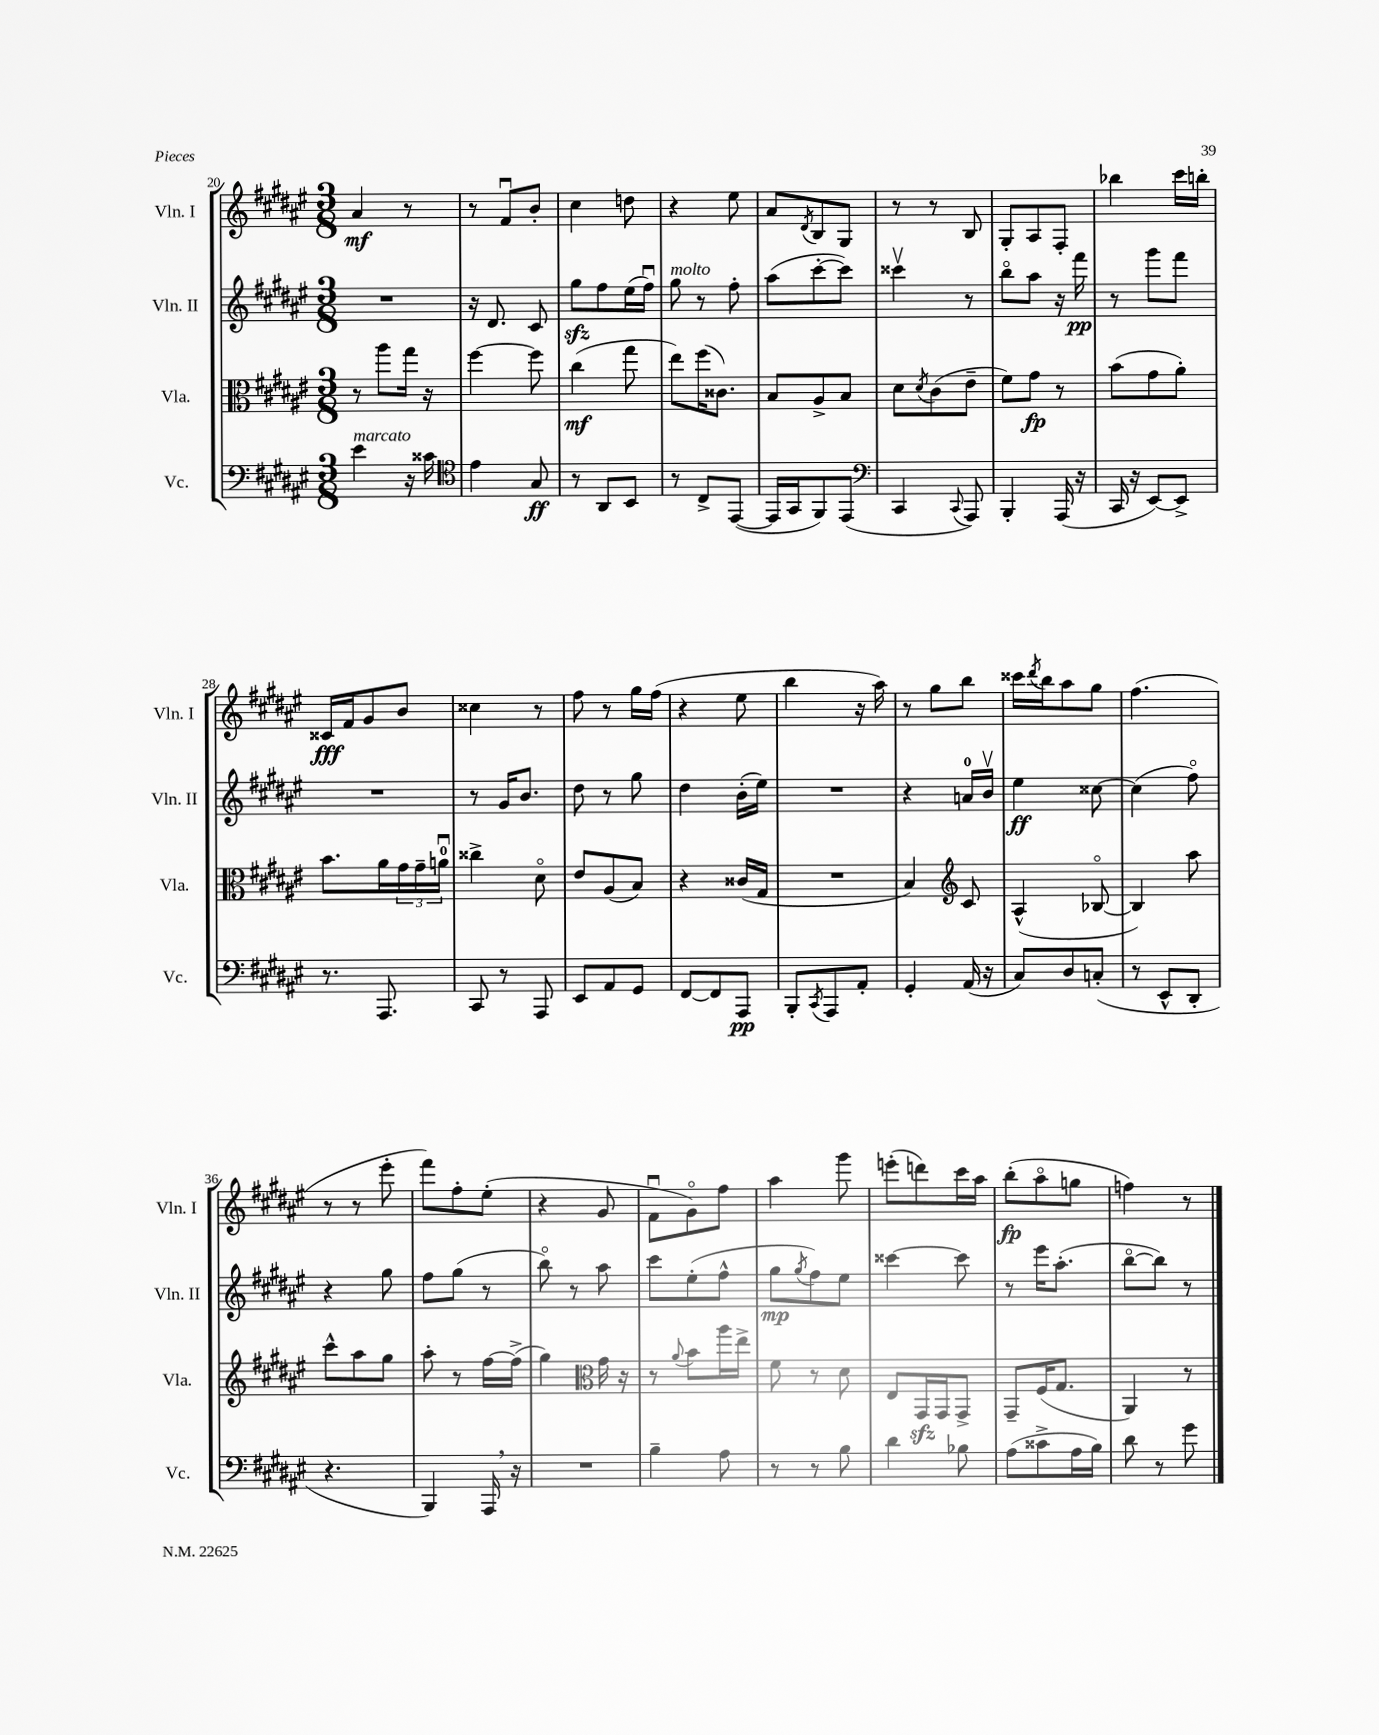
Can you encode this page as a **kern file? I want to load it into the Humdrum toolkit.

**kern	**kern	**kern	**kern
*staff4	*staff3	*staff2	*staff1
*clefF4	*clefC3	*clefG2	*clefG2
*k[f#c#g#d#a#e#]	*k[f#c#g#d#a#e#]	*k[f#c#g#d#a#e#]	*k[f#c#g#d#a#e#]
*M3/8	*M3/8	*M3/8	*M3/8
4e#	8r	4.r	4a#
.	8aa#	.	.
16r	16gg#	.	8r
16c##	16r	.	.
=	=	=	=
*clefC4	*	*	*
4e#	[4ff#	16r	8r
.	.	8.d#	.
.	.	.	8f#u
8G#	8ff#]	8c#	8b'
=	=	=	=
8r	(4cc#	8gg#	4cc#
8AA#	.	8ff#	.
8BB	8gg#	(16ee#	8dd
.	.	16ff#u)	.
=	=	=	=
8r	8ee#)	8gg#	4r
8C#^	(16ff#	8r	.
.	8.c##)	.	.
([8EE#	.	8ff#'	8ee#
=	=	=	=
16EE#]	8B	(8aa#	8a#
16GG#	.	.	.
.	.	.	8qd#
8FF#)	8A#^	[8ccc#'	8B
(8EE#	8B	8ccc#])	8G#
=	=	=	=
*clefF4	*	*	*
4CC#	8d#	4ccc##v	8r
.	8qd#	.	.
.	(8c#	.	8r
8qqCC#	.	.	.
8AAA#)	8e#~	8r	8B
=	=	=	=
4BBB'	8f#)	8bbo	8G#'
.	8g#	8aa#	8A#
(16AAA#	8r	16r	8F#'
16r	.	16fff#	.
=	=	=	=
16CC#	(8b	8r	4bb-
16r	.	.	.
[8EE#)	8g#	8ggg#	.
8EE#^]	8a#')	8fff#	16ccc#
.	.	.	16bb'
=	=	=	=
8.r	8.b	4.r	16c##
.	.	.	16f#
.	.	.	8g#
8.AAA#	16a#	.	.
.	24g#	.	8b
.	24g#~	.	.
.	24au	.	.
=	=	=	=
8CC#	4cc##^	8r	4cc##
8r	.	16g#	.
.	.	8.b	.
8AAA#	8d#o	.	8r
=	=	=	=
8EE#	8e#	8dd#	8ff#
8AA#	(8A#	8r	8r
8GG#	8B)	8gg#	16gg#
.	.	.	(16ff#
=	=	=	=
[8FF#	4r	4dd#	4r
8FF#]	.	.	.
8AAA#	(16c##	(16b'	8ee#
.	16G#	16ee#)	.
=	=	=	=
8BBB'	4.r	4.r	4bb
8qCC#	.	.	.
8AAA#	.	.	.
8AA#'	.	.	16r
.	.	.	16aa#)
=	=	=	=
4GG#'	4B)	4r	8r
.	.	.	8gg#
*	*clefG2	*	*
(16AA#	8c#	16a	8bb
16r	.	16bv	.
=	=	=	=
8C#)	(4A#^^	4ee#	16ccc##
.	.	.	8qddd#
.	.	.	16bb
8D#	.	.	8aa#
(8C'	[8B-o	[8cc##	8gg#
=	=	=	=
8r	4B-])	(4cc##]	(4.ff#
8EE#^^	.	.	.
8DD#'	8aa#	8ff#o)	.
=	=	=	=
4.r	8ccc#^^	4r	8r
.	8aa#	.	8r
.	8gg#	8gg#	8eee#'
=	=	=	=
4BBB)	8aa#'	8ff#	8fff#)
.	8r	(8gg#	8ff#'
16AAA#	[16ff#	8r	(8ee#'
16r	(16ff#^]	.	.
=	=	=	=
4.r	4gg#)	8bbo)	4r
.	.	8r	.
*	*clefC3	*	*
.	16g#	8aa#	8g#
.	16r	.	.
=	=	=	=
4B~	8r	8ccc#	8f#u
.	8qqa#	.	.
.	8b	(8ee#'	8g#o)
8A#	16aa#	8ff#^^	8ff#
.	16ee#^	.	.
=	=	=	=
8r	8f#	8gg#	4aa#
.	.	8qgg#	.
8r	8r	8ff#)	.
8B	8d#	8ee#	8ggg#
=	=	=	=
4d#	8E#	[4ccc##	(8eee'
.	16GG#	.	8ddd)
.	16GG#	.	.
8B-	8GG#^	8ccc##]	16ccc#
.	.	.	16aa#
=	=	=	=
(8A#	8GG#~	8r	(8bb'
8c##^	(16F#	16eee#	8aa#o
.	8.G#	(8.aa#'	.
16A#	.	.	8gg
16B)	.	.	.
=	=	=	=
8d#	4AA#)	[8bbo	4ff)
8r	.	8bb])	.
8g#	8r	8r	8r
==	==	==	==
*-	*-	*-	*-
